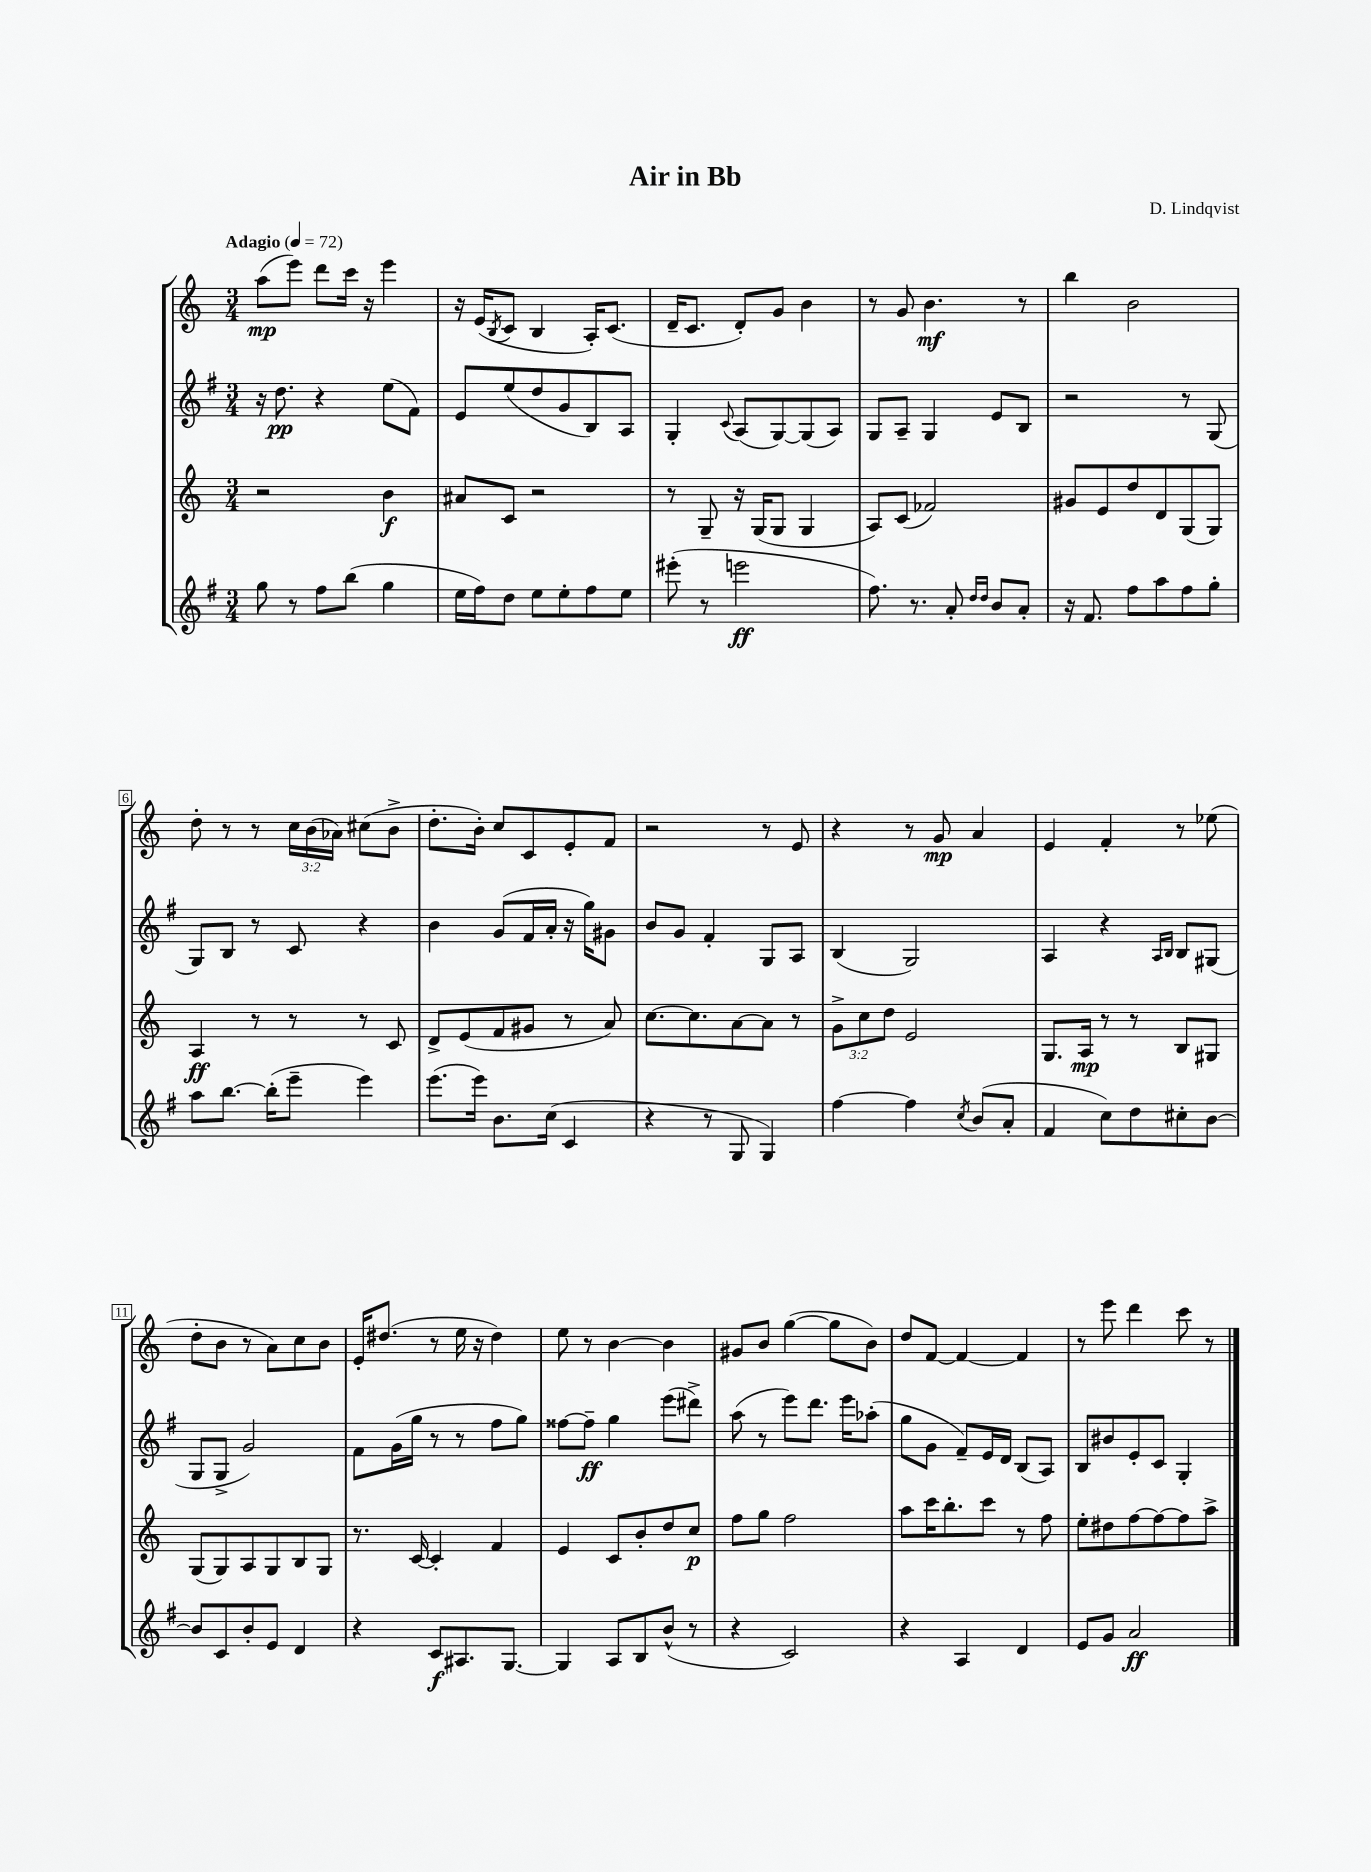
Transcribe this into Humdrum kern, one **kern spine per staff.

**kern	**kern	**kern	**kern
*staff4	*staff3	*staff2	*staff1
*clefG2	*clefG2	*clefG2	*clefG2
*k[f#]	*k[]	*k[f#]	*k[]
*M3/4	*M3/4	*M3/4	*M3/4
*MM72	*MM72	*MM72	*MM72
8gg	2r	16r	(8aa
.	.	8.dd	.
8r	.	.	8eee)
8ff#	.	4r	8ddd
(8bb	.	.	16ccc
.	.	.	16r
4gg	4b	(8ee	4eee
.	.	8f#)	.
=	=	=	=
16ee	8a#	8e	16r
16ff#)	.	.	(16e
.	.	.	8qB
8dd	8c	(8ee	8c
8ee	2r	8dd	4B
8ee'	.	8g	.
8ff#	.	8B)	16A')
.	.	.	(8.c
8ee	.	8A	.
=	=	=	=
(8eee#'	8r	4G'	16d~
.	.	.	8.c
8r	8G~	.	.
.	.	8qqc	.
2eee	16r	(8A	8d')
.	(16G	.	.
.	8G	[8G)	8g
.	4G	(8G]	4b
.	.	8A)	.
=	=	=	=
8.ff#)	8A)	8G	8r
.	(8c	8A~	8g
8.r	.	.	.
.	2f-)	4G	4.b
8a'	.	.	.
16qqdd	.	.	.
16qqdd	.	.	.
8b	.	8e	.
8a'	.	8B	8r
=	=	=	=
16r	8g#	2r	4bb
8.f#	.	.	.
.	8e	.	.
8ff#	8dd	.	2b
8aa	8d	.	.
8ff#	(8G	8r	.
8gg'	8G)	(8G	.
=	=	=	=
8aa	4A	8G)	8dd'
[8.bb	.	8B	8r
.	8r	8r	8r
(16bb']	.	.	.
8eee~	8r	8c	24cc
.	.	.	(24b
.	.	.	24a-)
4eee)	8r	4r	(8cc#
.	8c	.	8b^
=	=	=	=
(8.eee	8d^	4b	8.dd'
.	(8e	.	.
16eee)	.	.	16b')
8.b	8f	(8g	8cc
.	8g#	16f#	8c
(16cc	.	16a'	.
4c	8r	16r	8e'
.	.	16gg)	.
.	8a)	8g#	8f
=	=	=	=
4r	[8.cc	8b	2r
.	.	8g	.
.	8.cc]	.	.
8r	.	4f#'	.
8G	[8a	.	.
4G)	8a]	8G	8r
.	8r	8A	8e
=	=	=	=
[4ff#	12g^	(4B	4r
.	12cc	.	.
.	12dd	.	.
4ff#]	2e	2G)	8r
.	.	.	8g
8qcc	.	.	.
(8b	.	.	4a
8a'	.	.	.
=	=	=	=
4f#	8.G	4A	4e
.	16A	.	.
8cc)	8r	4r	4f'
8dd	8r	.	.
.	.	16qqA	.
.	.	16qqB	.
8cc#'	8B	8B	8r
[8b	8G#	(8G#	(8ee-
=	=	=	=
8b]	(8G	8G	8dd'
8c	8G)	8G^	8b
8b'	8A	2g)	8r
8e	8G	.	8a)
4d	8B	.	8cc
.	8G	.	8b
=	=	=	=
4r	8.r	8f#	16e'
.	.	.	(8.dd#
.	.	(16g	.
.	[16c	16gg	.
8c	4c']	8r	8r
8.A#	.	8r	16ee
.	.	.	16r
.	4f	8ff#	4dd#)
[8.G	.	.	.
.	.	8gg)	.
=	=	=	=
4G]	4e	[8ff##	8ee
.	.	8ff##~]	8r
8A	8c	4gg	[4b
8B	8b'	.	.
(8b^^	8dd	(8eee	4b]
8r	8cc	8ddd#^)	.
=	=	=	=
4r	8ff	(8aa	8g#
.	8gg	8r	8b
2c)	2ff	8eee)	([4gg
.	.	8.ddd	.
.	.	.	8gg]
.	.	16eee	.
.	.	(8aa-'	8b)
=	=	=	=
4r	8aa	8gg	8dd
.	16ccc	8g	[8f
.	8.bb'	.	.
4A	.	8f#~)	4f_
.	8ccc	16e	.
.	.	16d	.
4d	8r	(8B	4f]
.	8ff	8A)	.
=	=	=	=
8e	8ee'	8B	8r
8g	8dd#	8b#	8eee
2a	[8ff	8e'	4ddd
.	8ff_	8c	.
.	8ff]	4G'	8ccc
.	8aa^	.	8r
==	==	==	==
*-	*-	*-	*-
